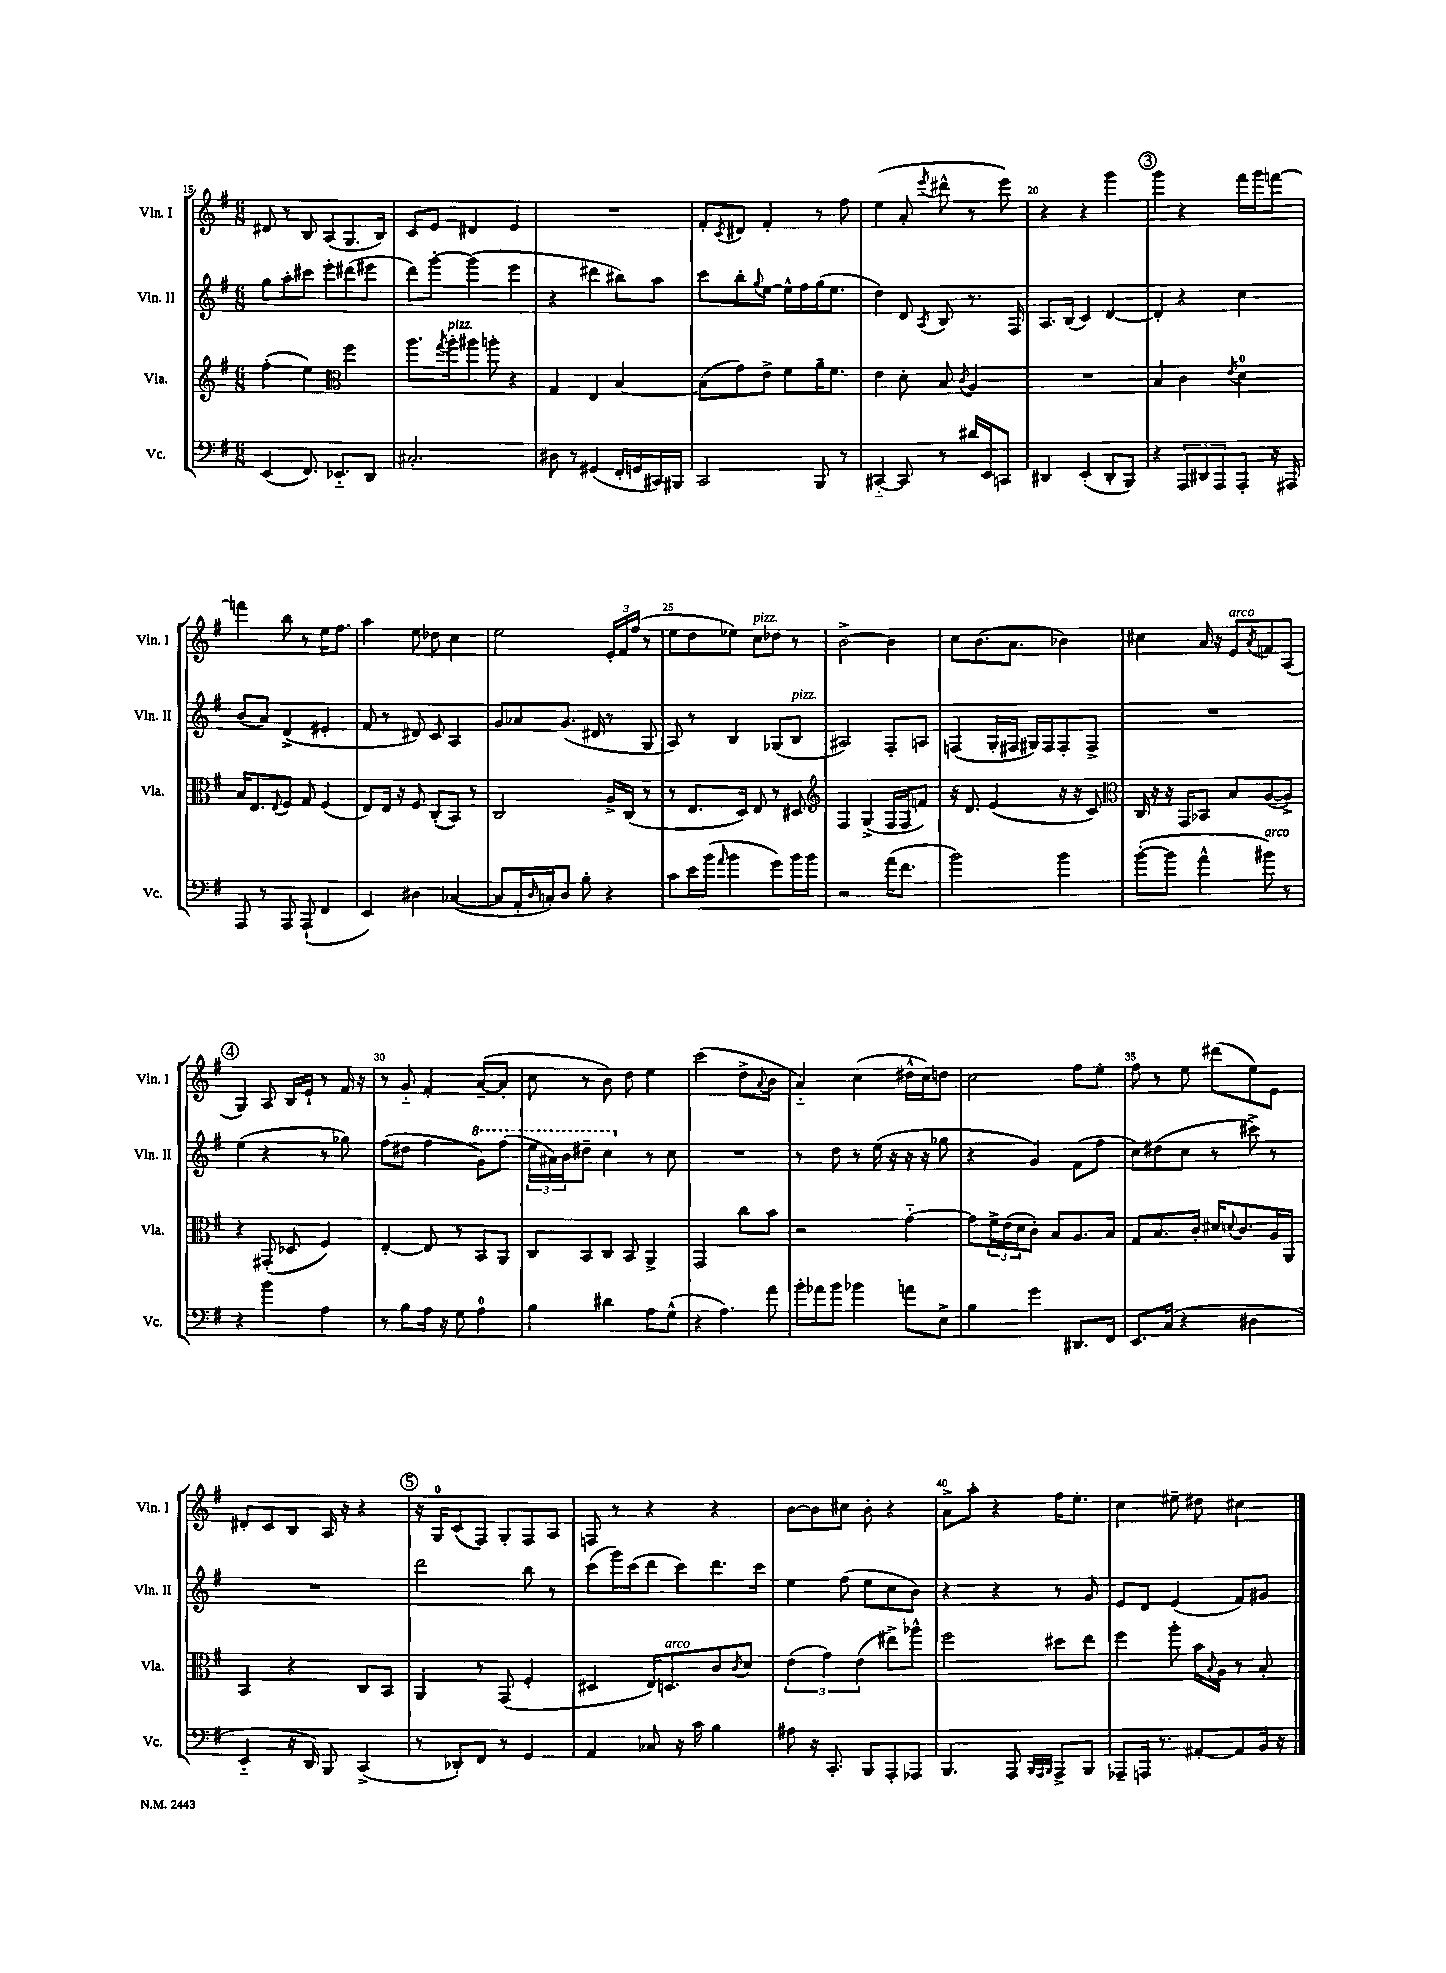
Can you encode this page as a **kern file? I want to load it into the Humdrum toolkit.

**kern	**kern	**kern	**kern
*part4	*part3	*part2	*part1
*staff4	*staff3	*staff2	*staff1
*I"Vc.	*I"Vla.	*I"Vln. II	*I"Vln. I
*I'Vc.	*I'Vla.	*I'Vln. II	*I'Vln. I
*clefF4	*clefG2	*clefG2	*clefG2
*k[f#]	*k[f#]	*k[f#]	*k[f#]
*M6/8	*M6/8	*M6/8	*M6/8
=15	=15	=15	=15
(4EE/	(4ff#'\	8gg\L	8d#X/
.	.	8aa'\	8r
8.FF#/)	4ee\)	8ccc#X\J	8B/
.	.	8eee'\L	(8A/L
8.EE-X/L	.	.	.
*	*clefC3	*	*
.	4ff#\	(8ddd#X\	8.G/
8DD/J	.	8eee#X\J	.
.	.	.	16B/Jk)
=16	=16	=16	=16
2.C#X'/	8.aa\L	8ddd\L)	8c/L
.	.	[8ggg'\J	8e/J
.	8qgg/	.	.
!	!LO:TX:a:i:t=pizz.	!	!
.	16aa'\k	.	.
.	8aa#X\J	(4ggg\]	4d#X/
.	8aan'\	.	.
.	4r	4eee\	4e/
=17	=17	=17	=17
8D#X\	4G/	4r	2.r
8r	.	.	.
(4GG#X/	4E/	4ddd#X\	.
16FF#'/LL	[4B/	8bb#X\L)	.
16GGn/	.	.	.
16CC#X/)	.	8aa\J	.
16BBB#X/JJ	.	.	.
=18	=18	=18	=18
2CC/	(8B\L]	8ccc\L	8f#'/L
.	.	.	8qc/
.	8g\)	8bb'\	8d#X/J
.	.	8qqgg/	.
.	8e^\J	[8ee\J	4f#'/
.	8f#\L	16ee^^\LL]	.
.	.	16ff#\	.
8BBB/	16a~\K	(16gg\J	8r
.	8.f#\J	8.ee\J	.
8r	.	.	8ff#\
=19	=19	=19	=19
[4CC#X/	4e\	4dd\)	(4ee\
8CC#/]	8d'\	8d/	8a'/
.	.	8qA/	8qeee/
8r	8B/	8B/	8ddd#X^^\
.	8qc/	.	.
16d#X/LL	4A/	8.r	8r
16EE/J	.	.	.
8CCn/J	.	.	8eee\)
.	.	16F#/	.
=20	=20	=20	=20
4DD#X/	2.r	8.A/L	4r
.	.	(16B/Jk	.
(4EE'/	.	4c/)	4r
8DD#'/L	.	[4d/	4ggg\
8BBB/J)	.	.	.
!!LO:REH:place=s1:t=3
=21	=21	=21	=21
4r	4B/	4d'/]	4ggg\
12AAA/L	4c\	4r	4r
12DD#X/	.	.	.
12AAA/	.	.	.
.	8qe/	.	.
8AAA'/J	4d\	4cc\	16fff#\LL
.	.	.	16ggg\J
16r	.	.	[8fffn\J
16AAA#X/	.	.	.
!!LO:LB:g=z
=22	=22	=22	=22
8AAA/	16B/KL	(8b/L	4fffn\]
.	8.E/	.	.
8r	.	8a/J)	.
.	8qqE/	.	.
8AAA/	8F#/J	(4d^/	8bb\
(8AAA`/	8G/	.	8r
4FF#/	(4F#/	4e#X'/	16ee\KL
.	.	.	8.ff#\J
=23	=23	=23	=23
4EE/)	8E/L)	8f#/	4aa\
.	16E/Jk	8r	.
.	16r	.	.
4D#X\	8F#/	8d#X/)	8ee\
.	(8C'/L	8c/	8dd-X\
([4C-X/	8BB/J)	4A/	4cc\
.	8r	.	.
=24	=24	=24	=24
8C-/L]	2C/	8g/L	2ee\
16AA'/L	.	8a-X/	.
16qqD/	.	.	.
16Cn'/J)	.	.	.
8D/J	.	(8.g/J	.
8B'\	.	.	.
.	.	16d#X/	.
4r	16A^/LL	8r	24e'/LL
.	.	.	24f#/
.	(16C/JJ	.	.
.	.	.	(24ff#/JJ
.	8r	8G/	8r
=25	=25	=25	=25
8c\L	8r	8A/)	8ee\L
16e\L	8.E/L	8r	8dd\
(16b\JJ	.	.	.
16qqa/	.	.	.
4b\	.	4B/	8ee-X\J)
.	16D/Jk)	.	.
!	!	!	!LO:TX:a:i:t=pizz.
.	8E/	.	8cc\L
8g\L)	8r	(8G-X/L	8dd-X\J
!	!	!LO:TX:a:i:t=pizz.	!
16b\L	8D#X/	8B/J	8r
16b\JJ	.	.	.
=26	=26	=26	=26
*	*clefG2	*	*
2r	4F#/	2A#X/)	[2b^\
.	(4G^/	.	.
(16a\KL	16F#/LL	8F#'/L	4b\]
8.f#\J	16F#/J	.	.
.	8fn/J)	8An/J	.
=27	=27	=27	=27
2b\)	16r	(4Fn/	8cc\L
.	8.d/	.	.
.	.	.	(8.b\
.	(4e/	16G'/LL	.
.	.	16F#X/JJ	8.a\J
.	.	16G#X/LL)	.
.	.	16F#/J	.
4b\	16r	8F#'/	4b-X\)
.	16r	.	.
.	8c/)	8F#^/J	.
=28	=28	=28	=28
*	*clefC3	*	*
([8b'\L	16C/	2.r	4cc#X\
.	16r	.	.
8b\J]	16r	.	.
.	16GG/KL	.	.
4a^^\	8BB-X/J	.	16a/
.	.	.	16r
!	!	!	!LO:TX:a:i:t=arco
.	8B/L	.	8e/L
.	.	.	8qa/
!LO:TX:a:i:t=arco	!	!	!
8b#X\)	([8A/	.	8fn/
8r	8A^/J])	.	(8A/J
!!LO:LB:g=z
!!LO:REH:place=s1:t=4
=29	=29	=29	=29
4r	4r	(4ee\	4G/)
4b\	(8GG#X'/	4r	8A/
.	8D-X/	.	16B/LL
.	.	.	16e`/JJ
4A\	4F#/)	8r	8r
.	.	8gg-X\)	16f#/
.	.	.	16r
=30	=30	=30	=30
8r	[4E'/	(8ff#\L	8r
8B\L	.	8dd#X\J	8g/
16A\Jk	8E/]	4ff#\	4f#'/
16r	.	.	.
8G\	8r	.	.
*	*	*8va	*
4A\	8BB/L	8gg\L)	([8a~/L
.	8AA/J	(8fff#\J	8a'/J]
=31	=31	=31	=31
4B\	8C/L	24eee\LL	8cc\
.	.	24aa#X\)	.
.	.	24bb\J	.
.	8BB/	8ddd#X~\J	8r
4d#X\	8C/J	4ccc\	8b\)
.	8BB/	.	8dd\
*	*	*X8va	*
8A\L	4AA^/	8r	4ee\
(8G^^\J	.	8cc\	.
=32	=32	=32	=32
4r	2GG/	2.r	(2ccc\
4.A\)	.	.	.
.	8cc\L	.	8dd^\L
.	.	.	8qqa/
8a\	8b\J	.	8b\J
=33	=33	=33	=33
16b'\LL	2r	8r	4a/)
16a-X\J	.	.	.
8b\J	.	8dd\	.
4b-X\	.	8r	(4cc\
.	.	(16ee\	.
.	.	16r	.
8an\L	[4g\	16r	16dd#X^^\LL
.	.	16r	16cc\J)
8E^\J	.	8gg-X\	8ddn\J
=34	=34	=34	=34
4B\	8g\L]	4r	2cc\
.	24f#^\L	.	.
.	(24e\	.	.
.	24d\J	.	.
4g\	8c'\J)	4g/)	.
.	8B/L	.	.
8.DD#X/L	8.A/	(8f#\L	8ff#\L
.	.	8ff#\J	8ee'\J
16FF#/Jk	16B/Jk	.	.
=35	=35	=35	=35
8.EE/L	8G/L	8cc\L)	8ff#\
.	8.B/	(8dd#X\	8r
(16C/Jk	.	.	.
4r	.	8cc\J	8ee\
.	16c'/Jk	.	.
.	16d#X/KL	8r	(8ddd#X\L
.	8qqdn/	.	.
.	8.c/	.	.
4D#X\	.	8ccc#X^\)	8ee\)
.	16A/L	8r	8e\J
.	16AA/JJ	.	.
!!LO:LB:g=z
=36	=36	=36	=36
4EE/	4BB/	2.r	8d#X'/L
.	.	.	8c/
16r	4r	.	8B/J
16DD/)	.	.	.
8BBB/	.	.	16A/
.	.	.	16r
(4CC^/	8C/L	.	4r
.	8BB/J	.	.
!!LO:REH:place=s1:t=5
=37	=37	=37	=37
8r	4AA/	2ddd\	16r
.	.	.	16G/KL
8DD-X'/L)	.	.	(8c/
8FF#/J	8r	.	8F#/J)
8r	(8GG/	.	8G'/L
4GG/	4F#'/	8bb\	8F#/
.	.	8r	8A/J
=38	=38	=38	=38
4AA/	4D#X/	(8ccc\L	8Fn/
.	.	16ggg\L)	8r
.	.	(16ccc\J	.
8C-X/	16E/KL)	8ddd\J	4r
!	!LO:TX:a:i:t=arco	!	!
.	8.Dn/	.	.
16r	.	8ccc\L)	.
16c\	.	.	.
4B\	8c/	8.ddd\	4r
.	8qc/	.	.
.	8d/J	.	.
.	.	16ccc\Jk	.
=39	=39	=39	=39
8A#X\	(6e\	4ee\	[8b\L
16r	.	.	8b\]
.	6g\)	.	.
8.CC'/	.	.	.
.	.	(8ff#\	8cc#X\J
.	(6e\	.	.
8BBB/L	.	8ee\L	8b'\
8AAA'/	8ee#X^\L)	8cc\	4r
8AAA-X/J	8aa-X^^\J	8b\J)	.
=40	=40	=40	=40
4.BBB/	2ff#\	4r	8a^\L
.	.	.	8aa'\J
.	.	4r	4r
8AAA/	.	.	.
32qqBBB/LLL	.	.	.
32qqAAA/	.	.	.
32qqBBB/JJJ	.	.	.
8AAA^/L	8dd#X\L	8r	16ff#\KL
.	.	.	8.ee'\J
8BBB/J	8ee\J	8g/	.
=41	=41	=41	=41
8AAA-X~/L	4ff#\	8e/L	4cc\
16AAAn/Jk	.	8d/J	.
8.r	.	.	.
.	8aa'\	(4e/	8ee#X~\
[8AA#X'/L	16b\LL	.	8dd#X\
.	8qqB/	.	.
.	16A\JJ	.	.
8AA#/]	8r	8f#/L)	4cc#X\
16BB/Jk	8B'/	8g#X/J	.
16r	.	.	.
==	==	==	==
*-	*-	*-	*-
